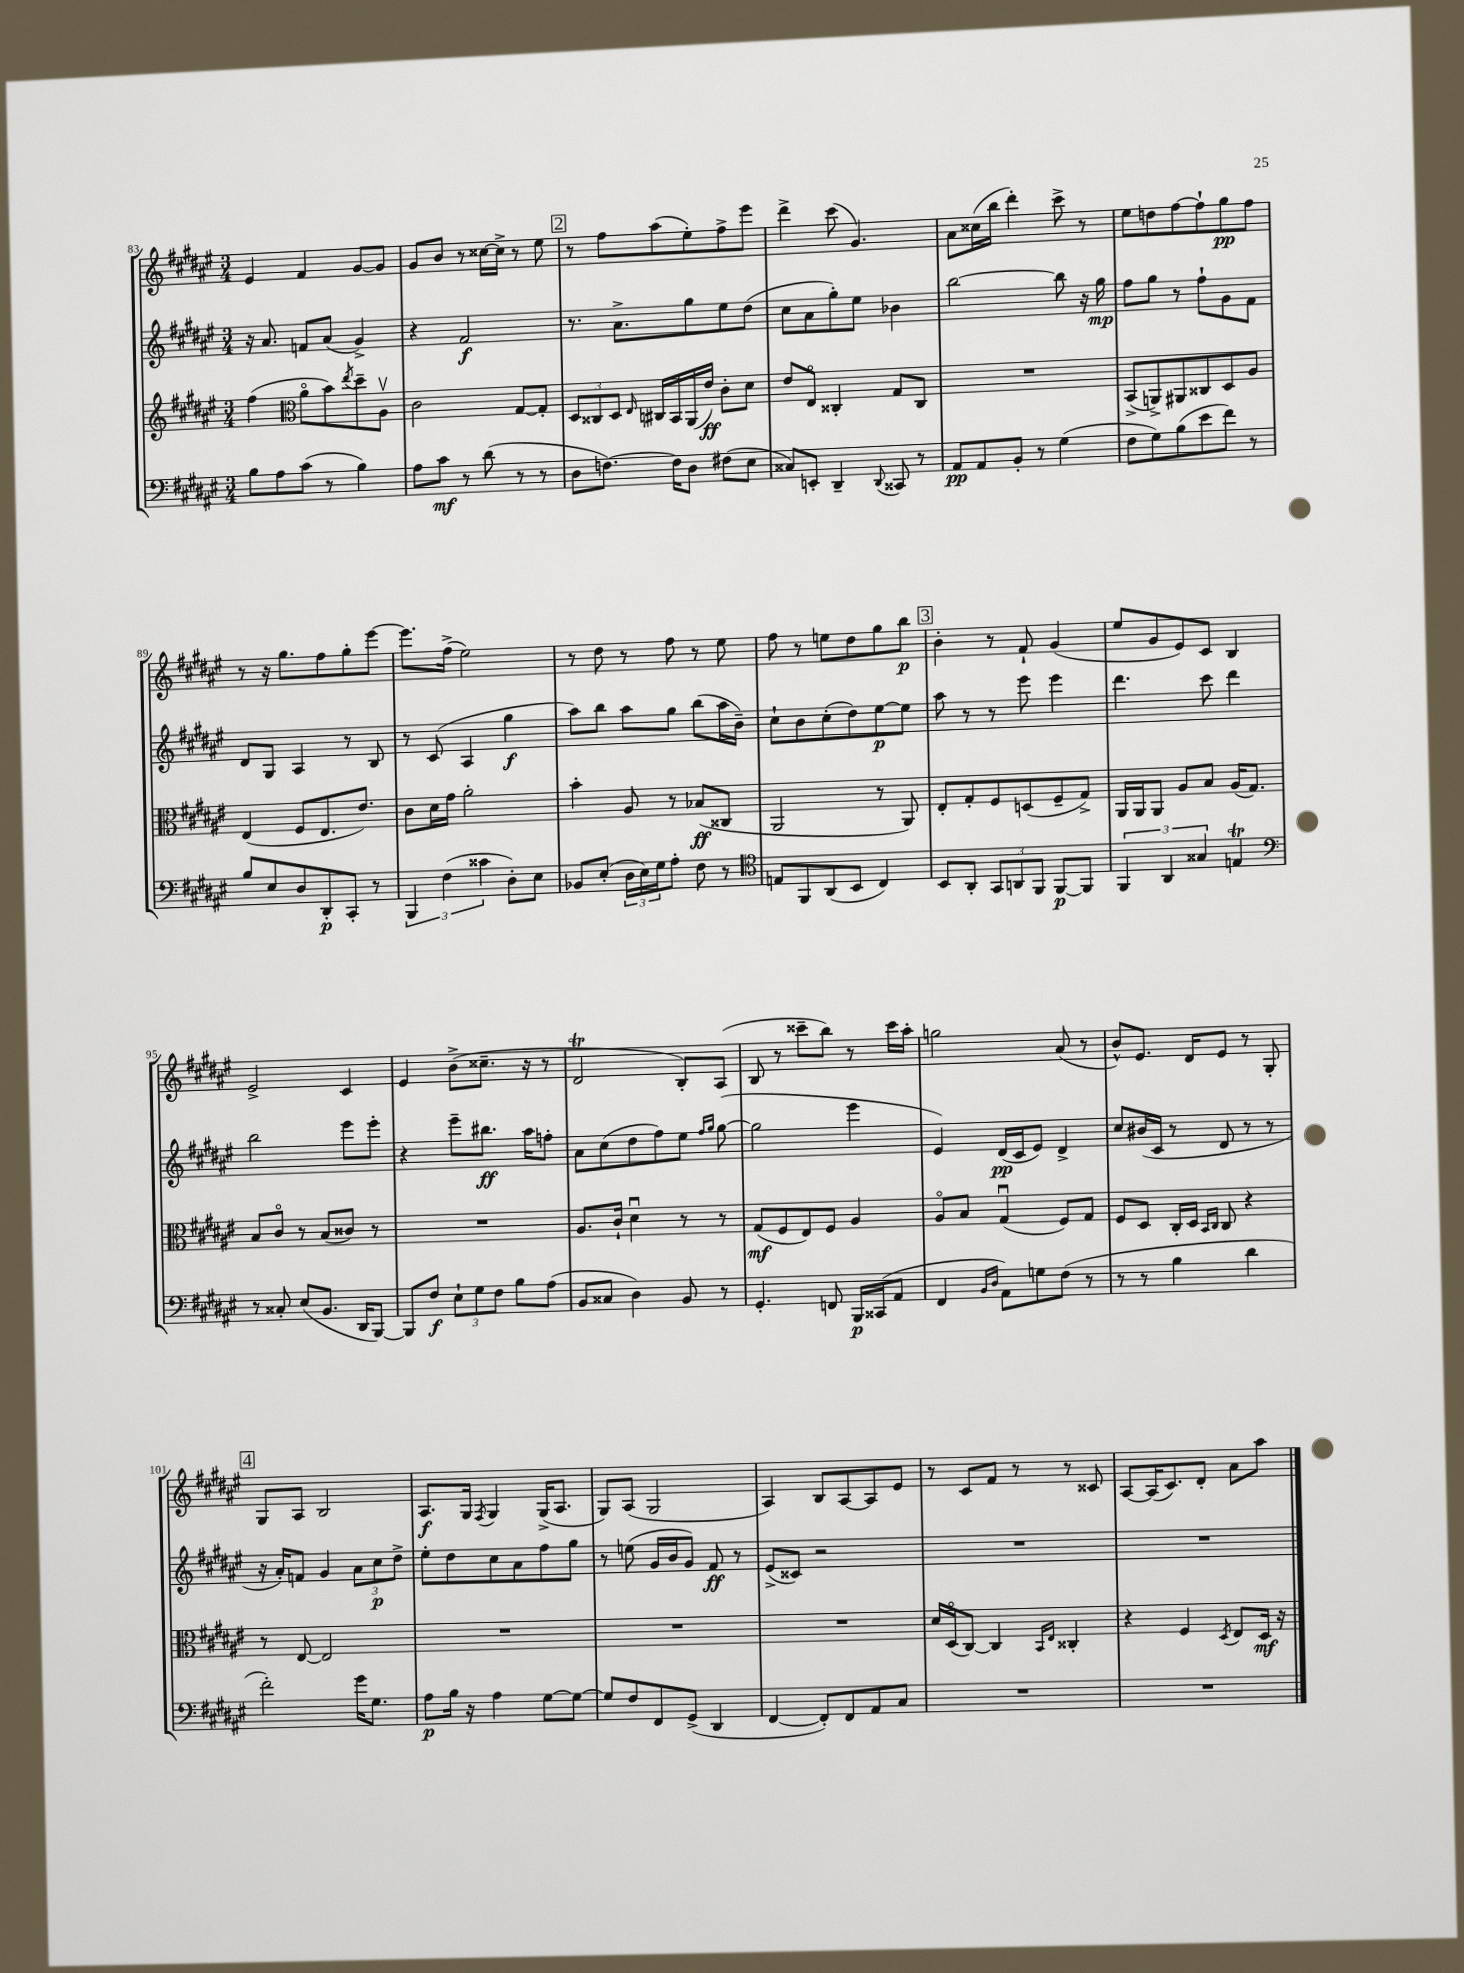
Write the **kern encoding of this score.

**kern	**kern	**kern	**kern
*staff4	*staff3	*staff2	*staff1
*clefF4	*clefG2	*clefG2	*clefG2
*k[f#c#g#d#a#e#]	*k[f#c#g#d#a#e#]	*k[f#c#g#d#a#e#]	*k[f#c#g#d#a#e#]
*M3/4	*M3/4	*M3/4	*M3/4
8B	(4ff#	16r	4e#
.	.	8.a#	.
8A#	.	.	.
*	*clefC3	*	*
(8c#	8a#o	8f	4f#
8r	8b)	(8a#	.
.	8qee#	.	.
4B)	8dd#~	4g#^)	[8g#
.	8A#v	.	8g#]
=	=	=	=
8A#	2c#	4r	8g#
8c#	.	.	8b
8r	.	2f#	8r
(8d#	.	.	[16cc##
.	.	.	16cc##^]
8r	[8G#	.	8r
8r	8G#']	.	8ee#
=	=	=	=
8D#	12D#	8.r	8r
.	12C##	.	.
[8.F)	.	.	8ff#
.	12D#	.	.
.	.	8.a#^	.
.	16qqE#	.	.
.	16C#	.	(8aa#
16F]	16BB	.	.
8D#	(16AA#	8gg#	8ee#')
.	16e#)	.	.
(8F#	8c#'	8ee#	8ff#^
8E#	8d#	(8dd#	8eee#
=	=	=	=
8C##)	8e#	8cc#	4ddd#^
8EE'	8E#o	8a#	.
4DD#~	4C##'	8gg#')	(8ccc#
.	.	8ee#	4.g#)
8qqDD#	.	.	.
8CC##	8G#	4b-	.
8r	8C##	.	.
=	=	=	=
8AA#	2.r	[2bb	8a#
8AA#	.	.	(16cc##
.	.	.	16bb
8BB'	.	.	4ddd#')
8r	.	.	.
(4G#	.	8bb]	8ccc#^
.	.	16r	8r
.	.	16gg#	.
=	=	=	=
8F#	(8BB^	8ff#	8ee#
8G#)	8AA^)	8gg#	8dd
(8B	8AA#	8r	[8ff#
8e#	8C##	8ff#`	8ff#`]
8f#)	8D#	8g#	8gg#
8r	8A#	8f#	8ff#
=	=	=	=
8B	(4E#	8d#	8r
8E#	.	8G#	16r
.	.	.	8.gg#
8D#	8F#	4A#	.
8DD#'	8.E#	.	8ff#
8CC#'	.	8r	8gg#'
.	8.e#)	.	.
8r	.	8B	[8eee#
=	=	=	=
6BBB	8c#	8r	8.eee#]
.	16d#	(8c#	.
(6F#	.	.	.
.	16g#	.	(16ff#^
.	2a#'	4A#	2ee#)
6c##	.	.	.
8D#')	.	4gg#	.
8E#	.	.	.
=	=	=	=
8BB-	4b'	8aa#)	8r
(8E#'	.	8bb	8dd#
24D#	8A#	8aa#	8r
24E#)	.	.	.
24G#	.	.	.
8A#'	8r	8gg#	8ff#
8F#	(8B-	(8bb	8r
8r	8C##	16aa#	8ee#
.	.	16b~)	.
=	=	=	=
*clefC4	*	*	*
8E	2AA#	8cc#`	8ff#
8FF#	.	8b	8r
(8AA#	.	(8cc#'	8ee
8BB	.	8dd#)	8dd#
4C#)	8r	[8ee#	8gg#
.	8AA#)	8ee#]	8bb
=	=	=	=
8BB	8E#'	8aa#	4b'
8AA#'	8G#'	8r	.
12GG#	8F#	8r	8r
12AA	.	.	.
.	(8D	8eee#	8f#`
12FF#	.	.	.
[8FF#	8F#~	4eee#	(4g#
8FF#]	8G#^)	.	.
=	=	=	=
6FF#	16AA#	4.ddd#	8ee#
.	16AA#	.	.
.	8AA#	.	8g#
6AA#	.	.	.
.	8A#	.	8e#)
6G##	.	.	.
.	8B	8ccc#	8c#
4E	(16A#	4ddd#	4B
.	8.G#)	.	.
=	=	=	=
*clefF4	*	*	*
8r	8B	2bb	2e#^
8C##'	8c#o	.	.
(8E#	8r	.	.
8.BB	(8B	.	.
.	8c##)	8eee#	4c#
16DD#	.	.	.
[8BBB)	8r	8eee#'	.
=	=	=	=
8BBB]	2.r	4r	4e#
8F#	.	.	.
12E#`	.	8eee#~	(8b^
12G#	.	.	.
.	.	8.bb#	8.cc##~
12F#	.	.	.
8B	.	.	.
.	.	16aa#	16r
(8A#	.	8ff'	8r
=	=	=	=
8BB	8.A#	8a#	2d#
8C##	.	(8cc#	.
.	16c#`	.	.
4D#)	4d#u	8dd#	.
.	.	8ff#)	.
8BB	8r	8ee#	8B')
.	.	16qqff#	.
.	.	16qqgg#	.
8r	8r	([8gg#	(8A#
=	=	=	=
4.GG#'	(8G#	2gg#]	8B
.	8F#	.	8r
.	8E#)	.	8ccc##~
8FF	8F#	.	8bb)
16BBB	4A#	4eee#	8r
(16CC##	.	.	.
8AA#	.	.	16ccc##
.	.	.	16aa#'
=	=	=	=
4FF#	8A#o	4e#)	2gg
.	8B	.	.
16qqBB	.	.	.
16qqD#	.	.	.
8AA#)	(4G#u	(16d#	.
.	.	16c#	.
8G	.	8e#)	.
(8F#	8F#)	4d#^	(8a#
8r	8G#	.	8r
=	=	=	=
8r	8F#	8cc#	8b^^)
8r	8D#	(16b#	8.e#
.	.	16c#	.
4B	16C#'	8r	.
.	16D#	.	16d#
.	16qqBB	.	.
.	16qqC#	.	.
.	8C#	8d#	8e#
4d#	4r	8r	8r
.	.	8r	8G#'
=	=	=	=
2f#')	8r	16r	8G#
.	.	16a#')	.
.	[8E#	8f	8A#
.	2E#]	4g#	2B
16g#	.	12a#	.
8.G#	.	.	.
.	.	12cc#	.
.	.	12dd#^	.
=	=	=	=
8A#	2.r	8ee#'	8.A#
16B	.	8dd#	.
16r	.	.	16G#
.	.	.	8qF#
4A#	.	8cc#	4G#
.	.	8a#	.
[8G#	.	8ff#	(16G#^
.	.	.	8.A#
8G#_	.	8gg#	.
=	=	=	=
8G#]	2.r	8r	8G#)
8F#	.	(8ee	(8A#
8FF#	.	16g#	2G#
.	.	16b	.
(8GG#^	.	8g#)	.
4DD#	.	8f#	.
.	.	8r	.
=	=	=	=
[4FF#	2.r	(8e#^	4A#)
.	.	8c##)	.
8FF#'])	.	2r	8B
8FF#	.	.	[8A#
8AA#	.	.	8A#]
8C#	.	.	8e#
=	=	=	=
2.r	16d#	2.r	8r
.	(16D#o	.	.
.	[8C#)	.	8c#
.	4C#]	.	8f#
.	.	.	8r
.	16qqBB	.	.
.	16qqE#	.	.
.	4C##'	.	8r
.	.	.	8c##
=	=	=	=
2.r	4r	2.r	[8A#
.	.	.	(16A#]
.	.	.	8.c#)
.	4F#	.	.
.	.	.	8d#'
.	8qD#	.	.
.	8E#	.	8a#
.	16D#	.	8aa#
.	16r	.	.
==	==	==	==
*-	*-	*-	*-
